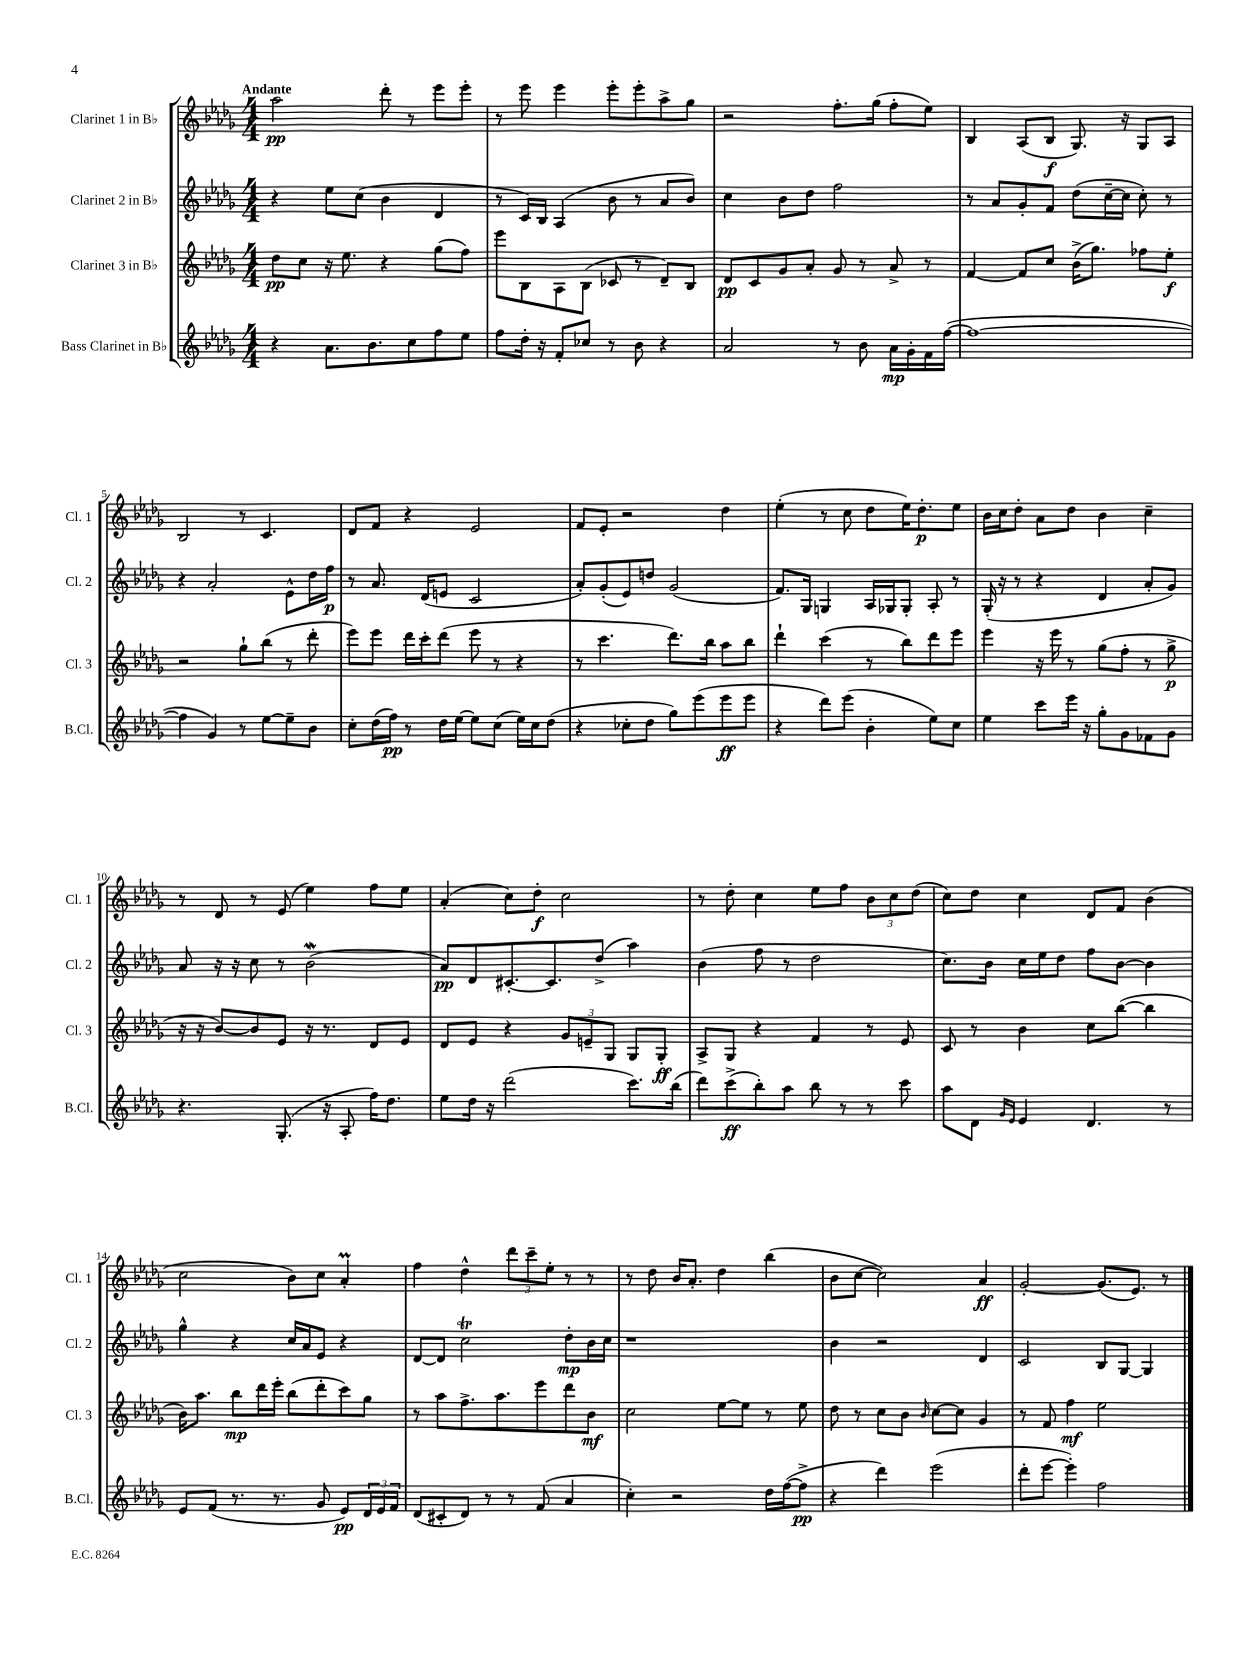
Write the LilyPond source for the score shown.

<<
\new StaffGroup <<
\new Staff = "s0" \with { instrumentName = "Clarinet 1 in Bb" shortInstrumentName = "Cl. 1" } {
    \clef treble \key des \major \numericTimeSignature \time 4/4 \tempo "Andante"
    aes''2\pp des'''8-. r8 ees'''8 ees'''8-. |
    r8 ees'''8 ees'''4 ees'''8-. ees'''8-. aes''8-> ges''8 |
    r2 f''8.-. ges''16( f''8-. ees''8) |
    bes4 aes8( bes8\f ges8.) r16 ges8 aes8 |
    bes2 r8 c'4. |
    des'8 f'8 r4 ees'2 |
    f'8 ees'8-. r2 des''4 |
    ees''4-.( r8 c''8 des''8 ees''16) des''8.-.\p ees''8 |
    bes'16 c''16 des''8-. aes'8 des''8 bes'4 c''4-- |
    r8 des'8 r8 ees'8( ees''4) f''8 ees''8 |
    aes'4-.( c''8) des''8-.\f c''2 |
    r8 des''8-. c''4 ees''8 f''8 \tuplet 3/2 { bes'8 c''8 des''8( } |
    c''8) des''8 c''4 des'8 f'8 bes'4( |
    c''2 bes'8) c''8 aes'4-.\prall |
    f''4 des''4-^ \tuplet 3/2 { des'''8 c'''8-- ees''8-. } r8 r8 |
    r8 des''8 bes'16 aes'8.-. des''4 bes''4( |
    bes'8 c''8~ c''2) aes'4\ff |
    ges'2~-. ges'8.( ees'8.) r8 \bar "|." |
}
\new Staff = "s1" \with { instrumentName = "Clarinet 2 in Bb" shortInstrumentName = "Cl. 2" } {
    \clef treble \key des \major \numericTimeSignature \time 4/4
    r4 ees''8 c''8( bes'4 des'4 |
    r8 c'16) bes16 aes4( bes'8 r8 aes'8 bes'8) |
    c''4 bes'8 des''8 f''2 |
    r8 aes'8 ges'8-. f'8 des''8( c''16~-- c''16 c''8-.) r8 |
    r4 aes'2-. ees'8-^ des''16 f''16\p |
    r8 aes'8. des'16( e'8 c'2 |
    aes'8-.) ges'8-.( ees'8) d''8 ges'2( |
    f'8.) ges16 g4 aes16 ges16 ges8-. aes8-. r8 |
    ges16-.( r16 r8 r4 des'4 aes'8-. ges'8) |
    aes'8 r16 r16 c''8 r8 bes'2\mordent( |
    aes'8\pp) des'8 cis'8.~-. cis'8. des''8->( aes''4) |
    bes'4( f''8 r8 des''2 |
    c''8.) bes'16 c''16 ees''16 des''8 f''8 bes'8~ bes'4 |
    ges''4-^ r4 c''16 aes'16 ees'8 r4 |
    des'8~ des'8 c''2\trill des''8-.\mp bes'16 c''16 |
    r1 |
    bes'4 r2 des'4 |
    c'2 bes8 ges8~ ges4 \bar "|." |
}
\new Staff = "s2" \with { instrumentName = "Clarinet 3 in Bb" shortInstrumentName = "Cl. 3" } {
    \clef treble \key des \major \numericTimeSignature \time 4/4
    des''8\pp c''8 r16 ees''8. r4 ges''8( f''8) |
    ees'''8 bes8 aes8 bes8( ces'8 r8 des'8--) bes8 |
    des'8\pp c'8 ges'8 aes'8-. ges'8 r8 aes'8-> r8 |
    f'4~ f'8 c''8 bes'16->( ges''8.) fes''8 ees''8-.\f |
    r2 ges''8-! bes''8( r8 des'''8-. |
    ees'''8) ees'''8 des'''16 c'''16-. des'''8( ees'''8 r8 r4 |
    r8 c'''4. des'''8.) bes''16 aes''8 bes''8 |
    des'''4-! c'''4( r8 bes''8) des'''8 ees'''8 |
    ees'''4 r16 ees'''16 r8 ges''8( f''8-. r8 ges''8->\p |
    r16 r16 bes'8~) bes'8 ees'8 r16 r8. des'8 ees'8 |
    des'8 ees'8 r4 \tuplet 3/2 { ges'8 e'8-- ges8 } ges8 ges8-.\ff |
    aes8-> ges8 r4 f'4 r8 ees'8 |
    c'8 r8 bes'4 c''8 bes''8~( bes''4 |
    bes'16) aes''8. bes''8\mp des'''16 ees'''16-. bes''8( des'''8-. c'''8) ges''8 |
    r8 aes''8 f''8.-> aes''8. ees'''8 des'''8 bes'8\mf |
    c''2 ees''8~ ees''8 r8 ees''8 |
    des''8 r8 c''8 bes'8 \grace { bes'16 } c''8~ c''8 ges'4 |
    r8 f'8 f''4\mf ees''2 \bar "|." |
}
\new Staff = "s3" \with { instrumentName = "Bass Clarinet in Bb" shortInstrumentName = "B.Cl." } {
    \clef treble \key des \major \numericTimeSignature \time 4/4
    r4 aes'8. bes'8. c''8 f''8 ees''8 |
    f''8 des''16-. r16 f'8-. ces''8 r8 bes'8 r4 |
    aes'2 r8 bes'8 aes'16\mp ges'16-. f'16 f''16~( |
    f''1~ |
    f''4 ges'4) r8 ees''8~ ees''8-- bes'8 |
    c''8-. des''16( f''16\pp) r8 des''16 ees''16~ ees''8 c''8( ees''16) c''16 des''8( |
    r4 ces''8-. des''8 ges''8) ees'''8( ees'''8\ff ees'''8 |
    r4 des'''8) ees'''8( bes'4-. ees''8) c''8 |
    ees''4 c'''8 ees'''16 r16 ges''8-. ges'8 fes'8 ges'8 |
    r4. ges8.-.( r16 aes8-. f''16) des''8. |
    ees''8 des''16 r16 des'''2( c'''8.) bes''16( |
    des'''8) c'''8->\ff( bes''8-.) aes''8 bes''8 r8 r8 c'''8 |
    aes''8 des'8 \grace { ges'16 ees'16 } ees'4 des'4. r8 |
    ees'8 f'8( r8. r8. ges'8 ees'8\pp) \tuplet 3/2 { des'16 ees'16 f'16 } |
    des'8( cis'8-. des'8) r8 r8 f'8( aes'4 |
    c''4-.) r2 des''16 f''16~( f''8->\pp |
    r4 des'''4) ees'''2( |
    des'''8-. ees'''8~ ees'''4-.) f''2 \bar "|." |
}
>>
>>
